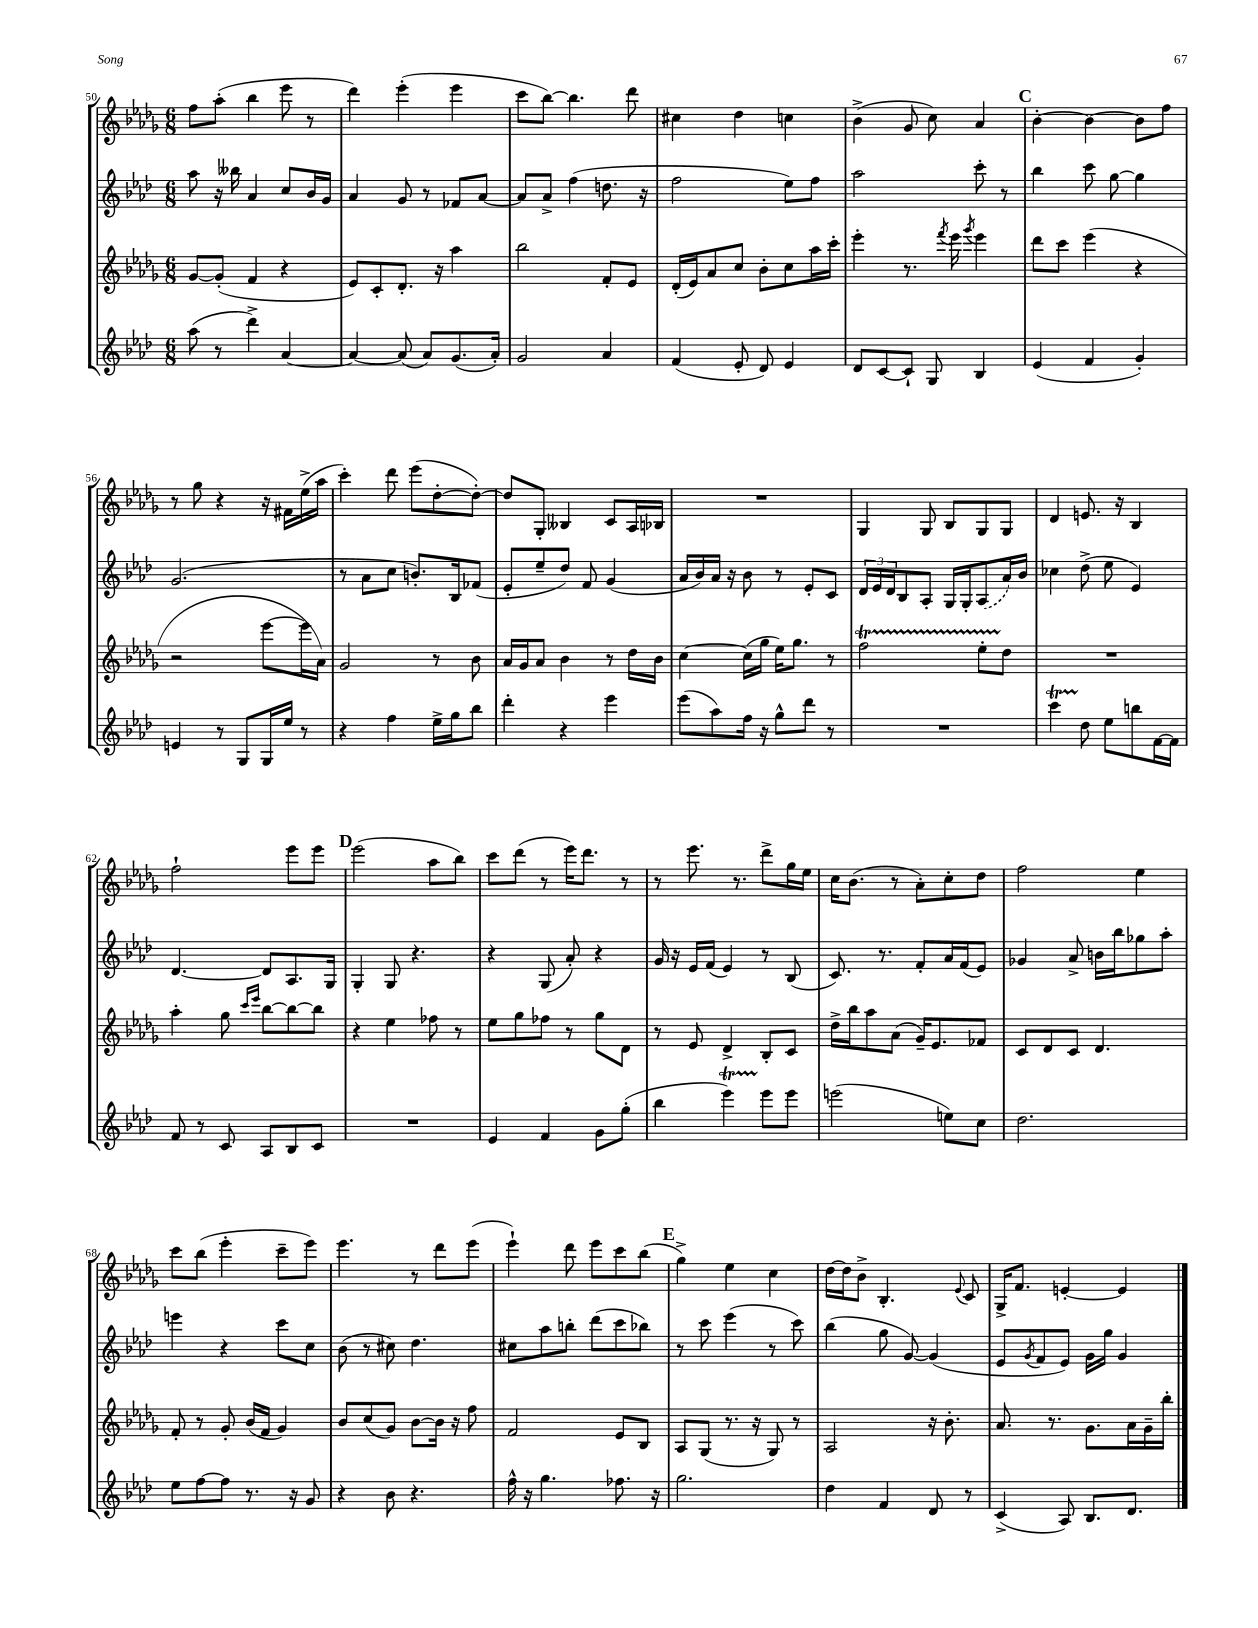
<<
\new StaffGroup <<
\new Staff = "s0" {
    \clef treble \key des \major \numericTimeSignature \time 6/8
    f''8 aes''8-.( bes''4 ees'''8 r8 |
    des'''4) ees'''4-.( ees'''4 |
    c'''8 bes''8~) bes''4. des'''8 |
    cis''4 des''4 c''4 |
    bes'4->( ges'8 c''8) aes'4 |
    \mark \markup { \bold "C" } bes'4~-. bes'4~ bes'8 f''8 |
    r8 ges''8 r4 r16 fis'16 ees''16->( aes''16 |
    c'''4-.) des'''8 ees'''8( des''8~-. des''8~-.) |
    des''8 ges8-. beses4 c'8 aes16 bes16 |
    R2. |
    ges4 ges8 bes8 ges8 ges8 |
    des'4 e'8. r16 bes4 |
    f''2-! ees'''8 ees'''8 |
    \mark \markup { \bold "D" } ees'''2( aes''8 bes''8) |
    c'''8 des'''8( r8 ees'''16) des'''8. r8 |
    r8 ees'''8. r8. des'''8-> ges''16 ees''16 |
    c''16 bes'8.( r8 aes'8-.) c''8-. des''8 |
    f''2 ees''4 |
    c'''8 bes''8( ees'''4-. c'''8-- ees'''8) |
    ees'''4. r8 des'''8 ees'''8( |
    ees'''4-!) des'''8 ees'''8 c'''8 bes''8( |
    \mark \markup { \bold "E" } ges''4->) ees''4 c''4 |
    des''16~ des''16 bes'8-> bes4.-. \appoggiatura { ees'8 } c'8 |
    ges16-> f'8. e'4~-. e'4 \bar "|." |
}
\new Staff = "s1" {
    \clef treble \key aes \major \numericTimeSignature \time 6/8
    aes''8 r16 beses''16 aes'4 c''8 bes'16 g'16 |
    aes'4 g'8 r8 fes'8 aes'8~ |
    aes'8 aes'8-> f''4( d''8. r16 |
    f''2 ees''8) f''8 |
    aes''2 c'''8-. r8 |
    \mark \markup { \bold "C" } bes''4 c'''8 g''8~ g''4 |
    g'2.( |
    r8 aes'8 c''8 b'8.-.) bes16 fes'8( |
    ees'8-. ees''8-- des''8) f'8 g'4( |
    aes'16 bes'16) aes'16 r16 bes'8 r8 ees'8-. c'8 |
    \tuplet 3/2 { des'16 ees'16 des'16 } bes8 aes8-. g16 g16-. \once \slurDashed aes8( aes'16) bes'16 |
    ces''4 des''8->( ees''8 ees'4) |
    des'4.~ des'8 aes8. g16 |
    \mark \markup { \bold "D" } g4-. g8 r4. |
    r4 g8( aes'8-.) r4 |
    g'16 r16 ees'16 f'16( ees'4) r8 bes8( |
    c'8.) r8. f'8-. aes'16 f'16( ees'8) |
    ges'4 aes'8-> b'16 bes''16 ges''8 aes''8-. |
    e'''4 r4 c'''8 c''8 |
    bes'8( r8 cis''8) des''4. |
    cis''8 aes''8 b''8-. des'''8( c'''8 bes''8) |
    \mark \markup { \bold "E" } r8 c'''8 ees'''4( r8 c'''8) |
    bes''4( g''8 g'8~) g'4( |
    ees'8 \acciaccatura { g'8 } f'8 ees'8) g'16 g''16 g'4 \bar "|." |
}
\new Staff = "s2" {
    \clef treble \key des \major \numericTimeSignature \time 6/8
    ges'8~ ges'8-.( f'4 r4 |
    ees'8) c'8-. des'8.-. r16 aes''4 |
    bes''2 f'8-. ees'8 |
    des'16-.( ees'16) aes'8 c''8 bes'8-. c''8 aes''16 c'''16-. |
    ees'''4-. r8. \acciaccatura { f'''8 } ees'''16 \acciaccatura { ges'''8 } ees'''4 |
    \mark \markup { \bold "C" } des'''8 c'''8 ees'''4( r4 |
    r2 ees'''8~ ees'''16 aes'16) |
    ges'2 r8 bes'8 |
    aes'16 ges'16 aes'8 bes'4 r8 des''16 bes'16 |
    c''4~ c''16( ges''16 ees''16) ges''8. r8 |
    f''2\startTrillSpan ees''8-. des''8\stopTrillSpan |
    R2. |
    aes''4-. ges''8 \grace { c'''16 ees'''16 } bes''8~ bes''8~ bes''8 |
    \mark \markup { \bold "D" } r4 ees''4 fes''8 r8 |
    ees''8 ges''8 fes''8 r8 ges''8 des'8 |
    r8 ees'8 des'4-> bes8-. c'8 |
    des''16-> bes''16 aes''8 aes'8( ges'16--) ees'8. fes'8 |
    c'8 des'8 c'8 des'4. |
    f'8-. r8 ges'8-. bes'16( f'16 ges'4) |
    bes'8 c''8( ges'8) bes'8~ bes'16 r16 f''8 |
    f'2 ees'8 bes8 |
    \mark \markup { \bold "E" } aes8 ges8( r8. r16 ges8) r8 |
    aes2 r16 bes'8.-. |
    aes'8. r8. ges'8. aes'16 ges'16-- bes''16-. \bar "|." |
}
\new Staff = "s3" {
    \clef treble \key aes \major \numericTimeSignature \time 6/8
    aes''8( r8 des'''4->) aes'4~ |
    aes'4~ aes'8( aes'8) g'8.( aes'16-.) |
    g'2 aes'4 |
    f'4( ees'8-. des'8) ees'4 |
    des'8 c'8~ c'8-! g8 bes4 |
    \mark \markup { \bold "C" } ees'4( f'4 g'4-.) |
    e'4 r8 g8 g16 ees''16 r8 |
    r4 f''4 ees''16-> g''16 bes''8 |
    des'''4-. r4 ees'''4 |
    ees'''8( aes''8) f''16 r16 g''8-^ des'''8 r8 |
    R2. |
    c'''4\startTrillSpan des''8\stopTrillSpan ees''8 b''8 f'16~ f'16 |
    f'8 r8 c'8 aes8 bes8 c'8 |
    \mark \markup { \bold "D" } R2. |
    ees'4 f'4 g'8 g''8-.( |
    bes''4 ees'''4\startTrillSpan) ees'''8\stopTrillSpan ees'''8 |
    e'''2( e''8) c''8 |
    des''2. |
    ees''8 f''8~ f''8 r8. r16 g'8 |
    r4 bes'8 r4. |
    f''16-^ r16 g''4. fes''8. r16 |
    \mark \markup { \bold "E" } g''2. |
    des''4 f'4 des'8 r8 |
    c'4->( aes8) bes8. des'8. \bar "|." |
}
>>
>>
\layout { \context { \Score currentBarNumber = #50 } }
